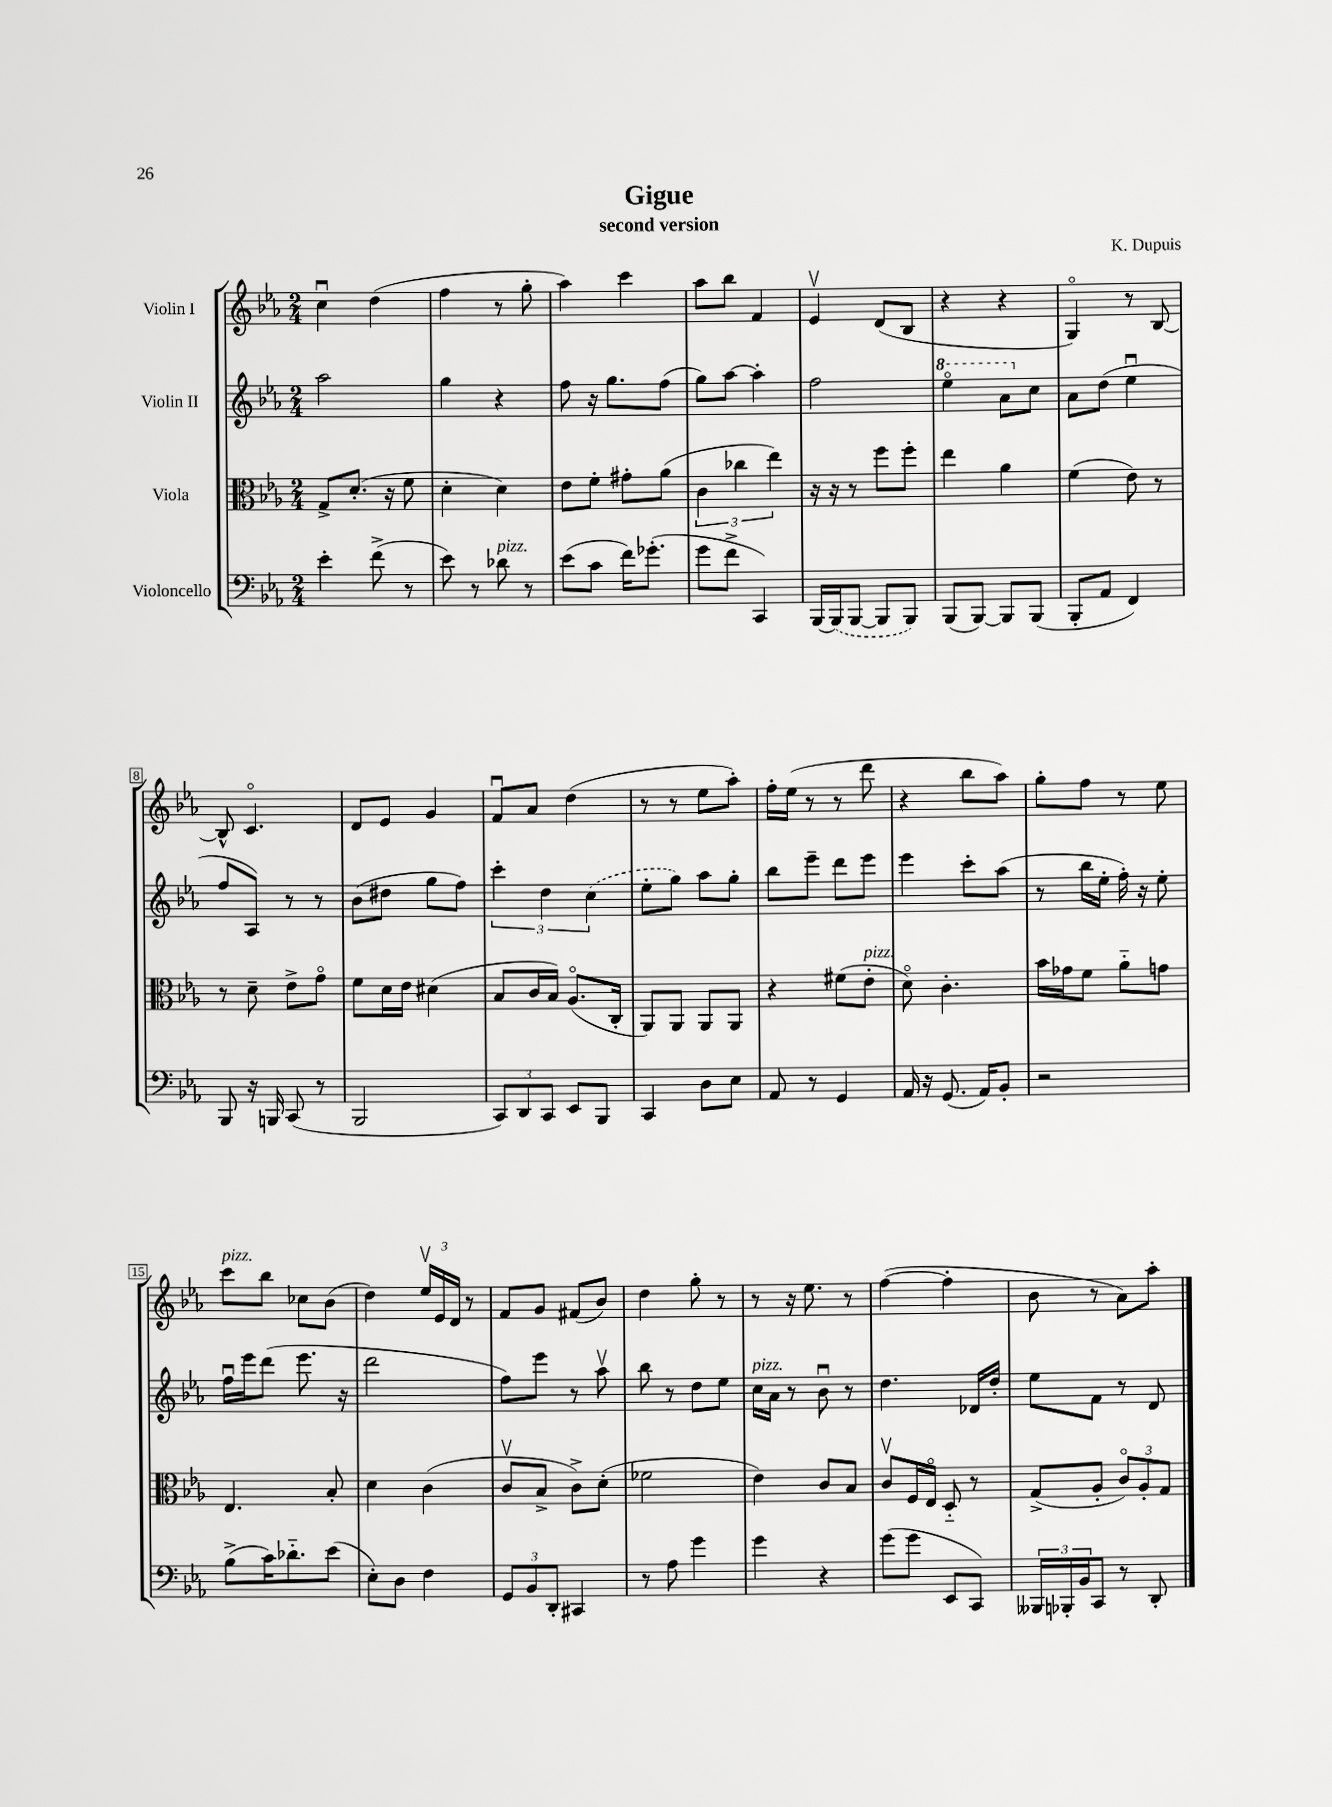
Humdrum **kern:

**kern	**kern	**kern	**kern
*staff4	*staff3	*staff2	*staff1
*clefF4	*clefC3	*clefG2	*clefG2
*k[b-e-a-]	*k[b-e-a-]	*k[b-e-a-]	*k[b-e-a-]
*M2/4	*M2/4	*M2/4	*M2/4
4e-'	8G^	2aa-	4ccu
.	(8.d'	.	.
(8f^	.	.	(4dd
.	16r	.	.
8r	8f	.	.
=	=	=	=
8e-)	4d'	4gg	4ff
8r	.	.	.
8d-	4d)	4r	8r
8r	.	.	8gg'
=	=	=	=
(8e-	8e-	8ff	4aa-)
8c	8f'	16r	.
.	.	8.gg	.
16f)	8g#'	.	4ccc
(8.g-'	.	.	.
.	(8a-	(8ff	.
=	=	=	=
8g	6c	8gg)	8aa-
8f^	.	[8aa-	8bb-
.	6cc-	.	.
4CC)	.	4aa-']	4f
.	6ee-)	.	.
=	=	=	=
[16BBB-	16r	2ff	4e-v
(16BBB-]	16r	.	.
[8BBB-	8r	.	.
8BBB-]	8ff	.	(8d
8BBB-)	8ff'	.	8B-
=	=	=	=
(8BBB-	4ee-	4eee-o	4r
[8BBB-)	.	.	.
8BBB-]	4a-	8aa-	4r
(8BBB-	.	8cc	.
=	=	=	=
8BBB-'	(4f	8a-	4Go)
8AA-	.	(8dd	.
4FF)	8e-)	4ee-u	8r
.	8r	.	[8B-
=	=	=	=
8BBB-	8r	8ff	8B-^^]
16r	8d~	8A-)	4.co
16BBB	.	.	.
(8CC	8e-^	8r	.
8r	8go	8r	.
=	=	=	=
2BBB-	8f	(8b-	8d
.	16d	8dd#	8e-
.	16e-	.	.
.	(4d#	8gg	4g
.	.	8ff)	.
=	=	=	=
12CC)	8B-	6ccc'	8fu
12DD	.	.	.
.	16c	.	8a-
12CC	.	6dd	.
.	16B-)	.	.
8EE-	(8.A-o	.	(4dd
.	.	(6cc	.
8BBB-	.	.	.
.	16C'	.	.
=	=	=	=
4CC	8AA-)	8ee-'	8r
.	8AA-	8gg)	8r
8D	8AA-	8aa-	8ee-
8E-	8AA-	8gg'	8aa-')
=	=	=	=
8AA-	4r	8bb-	16ff'
.	.	.	(16ee-
8r	.	8eee-~	8r
4GG	(8f#	8ddd	8r
.	8e-'	8eee-	8ddd
=	=	=	=
16AA-	8do)	4eee-	4r
16r	.	.	.
(8.GG	4.c'	.	.
.	.	8ccc'	8bb-
16AA-)	.	.	.
8BB-'	.	(8aa-	8aa-)
=	=	=	=
2r	16b-	8r	8gg'
.	16g-	.	.
.	8f	16bb-	8ff
.	.	16ee-'	.
.	8a-'~	16ff')	8r
.	.	16r	.
.	8g	8ee-'	8ee-
=	=	=	=
(8B-^	4.E-	16ffu	8ccc
.	.	16eee-	.
16c)	.	(8ddd	8bb-
8.d-'~	.	.	.
.	.	8.eee-	8cc-
(8e-	8B-'	.	(8b-
.	.	16r	.
=	=	=	=
8E-')	4d	2ddd	4dd)
8D	.	.	.
4F	(4c	.	24ee-v
.	.	.	24e-
.	.	.	24d
.	.	.	8r
=	=	=	=
12GG	8cv	8ff)	8f
12BB-	.	.	.
.	8B-^	8eee-	8g
12DD'	.	.	.
4CC#	8c^)	8r	(8f#
.	(8d'	8aa-v	8b-)
=	=	=	=
8r	2f-	8bb-	4dd
8A-	.	8r	.
4g	.	8dd	8gg'
.	.	8ee-	8r
=	=	=	=
4g	4e-)	16cc	8r
.	.	16a-	.
.	.	8r	16r
.	.	.	8.ee-
4r	8c	8b-u	.
.	8B-	8r	8r
=	=	=	=
(8g	8cv	4.dd	([4ff
8g	16F	.	.
.	16E-o	.	.
8EE-	8D'~	.	4ff']
8CC)	8r	16d-	.
.	.	16dd'	.
=	=	=	=
24BBB--	(8G^	8ee-	8b-
24BBB-'	.	.	.
24BB-	.	.	.
8CC	8A-'	8f	8r
8r	12co)	8r	8a-)
.	12A-'	.	.
8DD'	.	8d	8aa-'
.	12G	.	.
==	==	==	==
*-	*-	*-	*-
